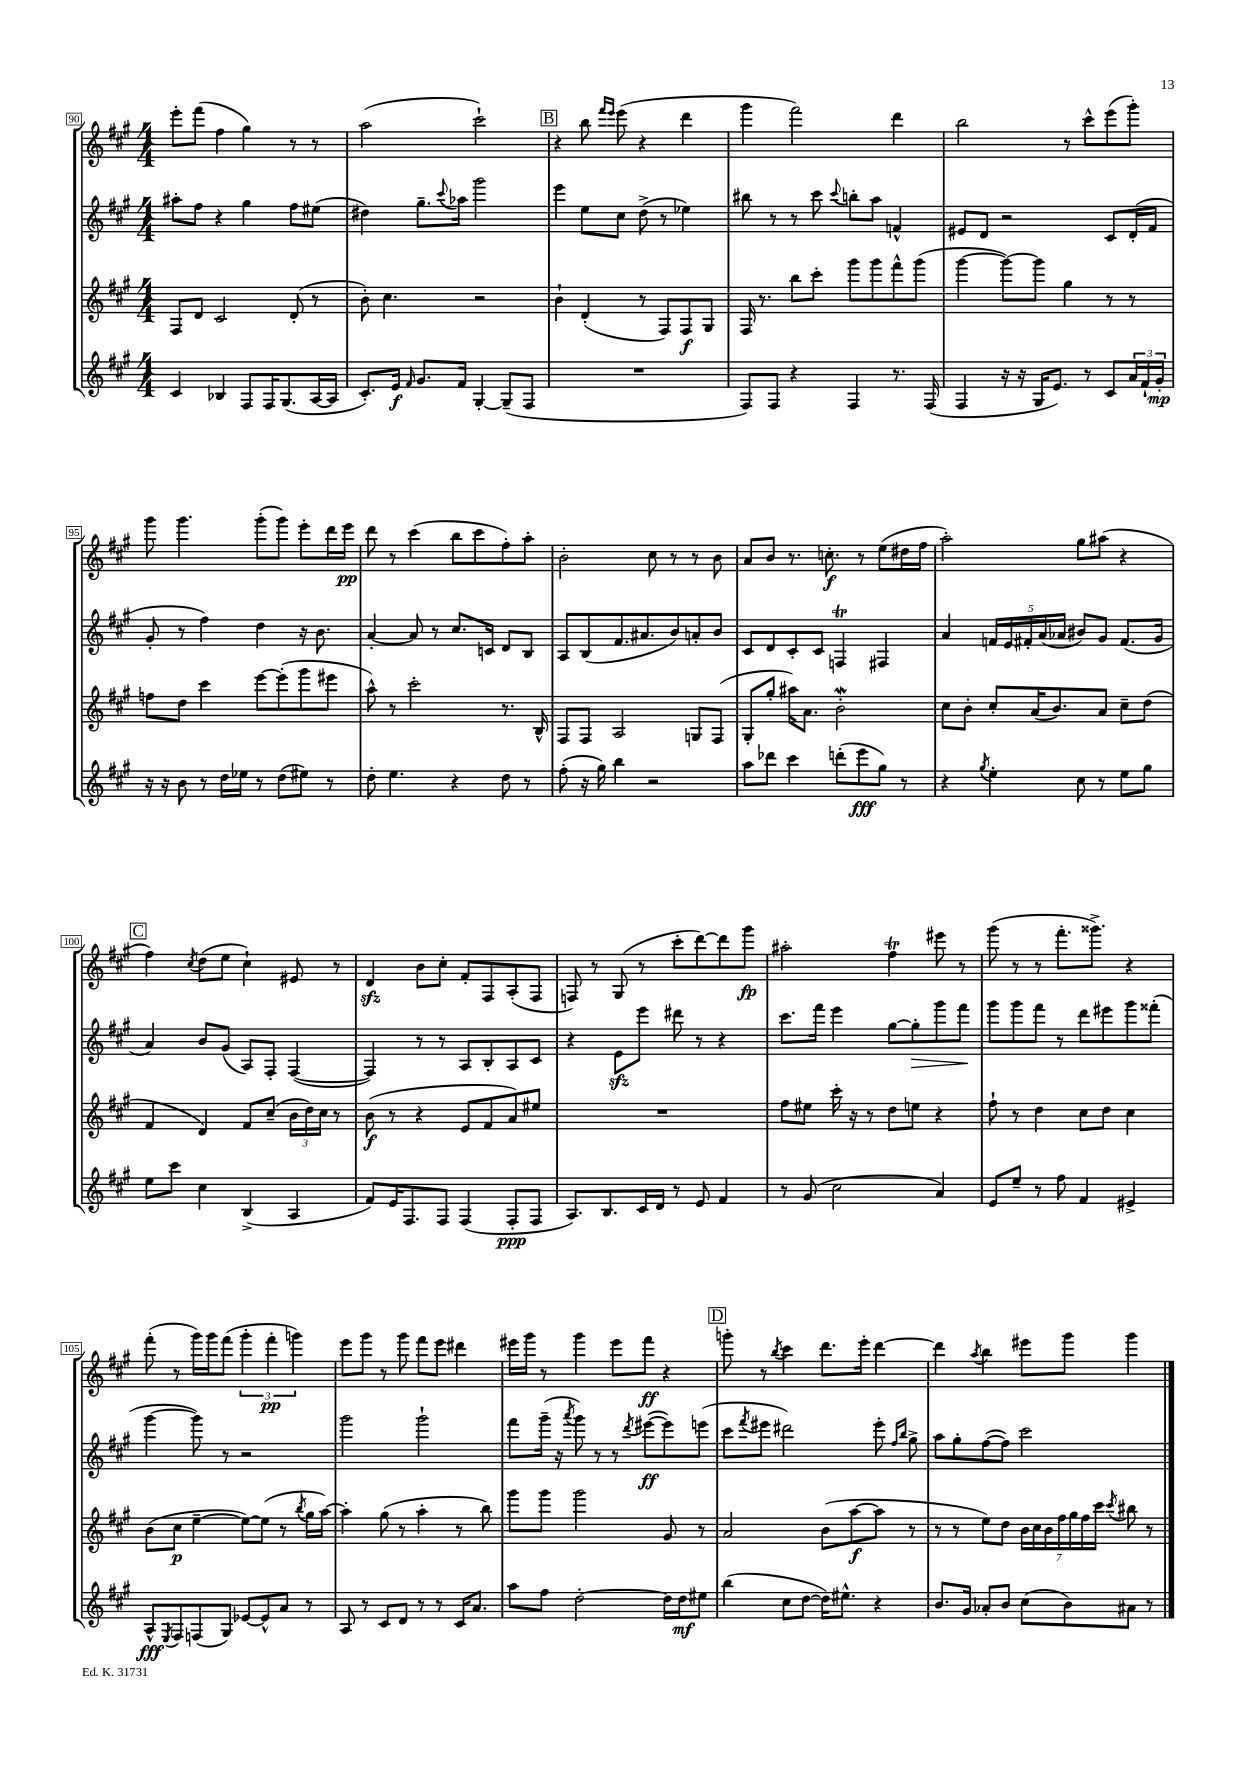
<<
\new StaffGroup <<
\new Staff = "s0" {
    \clef treble \key a \major \numericTimeSignature \time 4/4
    e'''8-. fis'''8( fis''4 gis''4) r8 r8 |
    a''2( cis'''2-!) |
    \mark \markup { \box "B" } r4 b''8 \grace { fis'''16 e'''16 } e'''8( r4 d'''4 |
    gis'''4 fis'''2) d'''4 |
    b''2 r8 cis'''8-^ e'''8( gis'''8-.) |
    gis'''8 gis'''4. gis'''8-.( gis'''8) e'''8-. d'''16 e'''16\pp |
    d'''8 r8 cis'''4( b''8 cis'''8 fis''8-.) a''8-. |
    b'2-. cis''8 r8 r8 b'8 |
    a'8 b'8 r8. c''8.-.\f r8 e''8( dis''16 fis''16 |
    a''2-.) gis''8 ais''8( r4 |
    \mark \markup { \box "C" } fis''4) \acciaccatura { cis''8 } d''8( e''8 cis''4-!) eis'8 r8 |
    d'4\sfz b'8 cis''8-. fis'8-. fis8 a8-.( fis8 |
    f8) r8 gis8( r8 cis'''8-. d'''8~) d'''8 gis'''8\fp |
    ais''2-. fis''4\trill eis'''8 r8 |
    gis'''8( r8 r8 fis'''8.-. gisis'''8.->) r4 |
    fis'''8-.( r8 gis'''16) gis'''16 fis'''8( \tuplet 3/2 { gis'''4-. fis'''4-.\pp g'''4) } |
    e'''8 gis'''8 r8 gis'''8 fis'''8 e'''8 dis'''4 |
    eis'''16 gis'''16 r8 gis'''4 eis'''8 fis'''8\ff r4 |
    \mark \markup { \box "D" } g'''8-. r8 \acciaccatura { b''8 } cis'''4 d'''8. e'''16-. d'''4~ |
    d'''4 \acciaccatura { a''8 } b''4 eis'''8 gis'''8 gis'''4 \bar "|." |
}
\new Staff = "s1" {
    \clef treble \key a \major \numericTimeSignature \time 4/4
    ais''8-. fis''8 r4 gis''4 fis''8 eis''8( |
    dis''4) gis''8.-- \appoggiatura { cis'''8 } aes''16 gis'''2 |
    \mark \markup { \box "B" } e'''4 e''8 cis''8 d''8->( r8 ees''4) |
    bis''8 r8 r8 cis'''8 \appoggiatura { cis'''8 } b''8-. a''8 f'4-^ |
    eis'8 d'8 r2 cis'8 d'16-.( fis'16 |
    gis'8-. r8 fis''4) d''4 r16 b'8. |
    a'4~-. a'8 r8 cis''8. c'16 d'8 b8 |
    a8 b8( fis'8. ais'8. b'8) a'8-. b'8 |
    cis'8 d'8 cis'8-. cis'8 f4\trill fis4 |
    a'4 \tuplet 5/4 { f'16 e'16 fis'16-. a'16( aes'16 } bis'8) gis'8 fis'8.( gis'16 |
    \mark \markup { \box "C" } a'4) b'8 gis'8( a8) fis8-. fis4~( |
    fis4) r8 r8 a8 b8-. a8 cis'8 |
    r4 e'8\sfz e'''8 dis'''8 r8 r4 |
    cis'''8. fis'''16 e'''4 gis''8~ gis''8-.\> gis'''8 fis'''8\! |
    gis'''8 gis'''8 fis'''8 r8 d'''8 eis'''8 gis'''8 fisis'''8-.( |
    gis'''4~ gis'''8) r8 r2 |
    gis'''2 gis'''2-! |
    fis'''8 gis'''16--( r16 \acciaccatura { a'''8 } gis'''8) r8 r8 \acciaccatura { d'''8 } eis'''8~\ff( eis'''8) e'''8( |
    \mark \markup { \box "D" } cis'''8 \acciaccatura { fis'''8 } eis'''8 dis'''2) eis'''8-. \grace { fis''16 b''16 } gis''8-> |
    a''8 gis''8-. fis''8~( fis''8) cis'''2 \bar "|." |
}
\new Staff = "s2" {
    \clef treble \key a \major \numericTimeSignature \time 4/4
    fis8 d'8 cis'2 d'8-.( r8 |
    b'8-.) cis''4. r2 |
    \mark \markup { \box "B" } b'4-! d'4-.( r8 fis8) fis8\f gis8 |
    fis16 r8. b''8 cis'''8-. gis'''8 gis'''8 fis'''8-^ gis'''8( |
    gis'''4~ gis'''8~) gis'''8 gis''4 r8 r8 |
    f''8 d''8 cis'''4 e'''8~ e'''8-.( gis'''8 eis'''8 |
    a''8-^) r8 cis'''2-. r8. b16-^ |
    fis8 fis8 a2 g8 fis8( |
    gis8-. gis''8-. ais''16) a'8. b'2-.\mordent |
    cis''8 b'8-. cis''8-. a'16( b'8.) a'8 cis''8-- d''8( |
    \mark \markup { \box "C" } fis'4 d'4) fis'8 cis''8--( \tuplet 3/2 { b'16 d''16) cis''16 } r8 |
    b'8\f( r8 r4 e'8 fis'8 a'8) eis''8 |
    R1 |
    fis''8 eis''8 cis'''16-. r16 r8 d''8 e''8 r4 |
    fis''8-! r8 d''4 cis''8 d''8 cis''4 |
    b'8( cis''8\p e''4~-- e''8~) e''8( r8 \acciaccatura { b''8 } gis''16 a''16~) |
    a''4-. gis''8( r8 a''4-. r8 b''8) |
    gis'''8 gis'''8 gis'''2 gis'8 r8 |
    \mark \markup { \box "D" } a'2 b'8( a''8~\f a''8 r8 |
    r8 r8 e''8) d''8 \tuplet 7/4 { b'16 cis''16 b'16 fis''16 gis''16 fis''16 cis'''16 } \acciaccatura { cis'''8 } bis''8 r8 \bar "|." |
}
\new Staff = "s3" {
    \clef treble \key a \major \numericTimeSignature \time 4/4
    cis'4 bes4 fis8 fis16 gis8.( a16~ a16 |
    cis'8.-.) e'16\f \grace { fis'16 } gis'8. fis'16 gis4~-. gis8--( fis8 |
    \mark \markup { \box "B" } R1 |
    fis8) fis8 r4 fis4 r8. fis16( |
    fis4 r16 r16 gis16 e'8.) r8 cis'8 \tuplet 3/2 { a'16 fis'16-! gis'16-.\mp } |
    r16 r16 b'8 r8 d''16 ees''16 r8 d''8( eis''8) r8 |
    d''8-. e''4. r4 d''8 r8 |
    fis''8-.( r16 gis''16) b''4 r2 |
    a''8 des'''8 cis'''4 d'''8-.( e'''8\fff gis''8) r8 |
    r4 \acciaccatura { gis''8 } e''4-. cis''8 r8 e''8 gis''8 |
    \mark \markup { \box "C" } e''8 cis'''8 cis''4 b4->( a4 |
    fis'8) e'16 fis8. fis8 fis4( fis8-.\ppp fis8 |
    a8.) b8. cis'16 d'16 r8 e'8 fis'4 |
    r8 gis'8( cis''2 a'4) |
    e'8 e''8-- r8 fis''8 fis'4 eis'4-> |
    a8-^\fff \acciaccatura { e8 } fis8 f8( gis8) ees'8~ ees'8-^ a'8 r8 |
    a8 r8 cis'8 d'8 r8 r8 cis'16 a'8. |
    a''8 fis''8 d''2~-. d''16 d''16\mf eis''8 |
    \mark \markup { \box "D" } b''4( cis''8 d''8~ d''16) eis''8.-^ r4 |
    b'8. gis'16 aes'8-. b'8 cis''8( b'8) ais'8 r8 \bar "|." |
}
>>
>>
\layout { \context { \Score currentBarNumber = #90 \override BarNumber.stencil = #(make-stencil-boxer 0.1 0.3 ly:text-interface::print) } }
